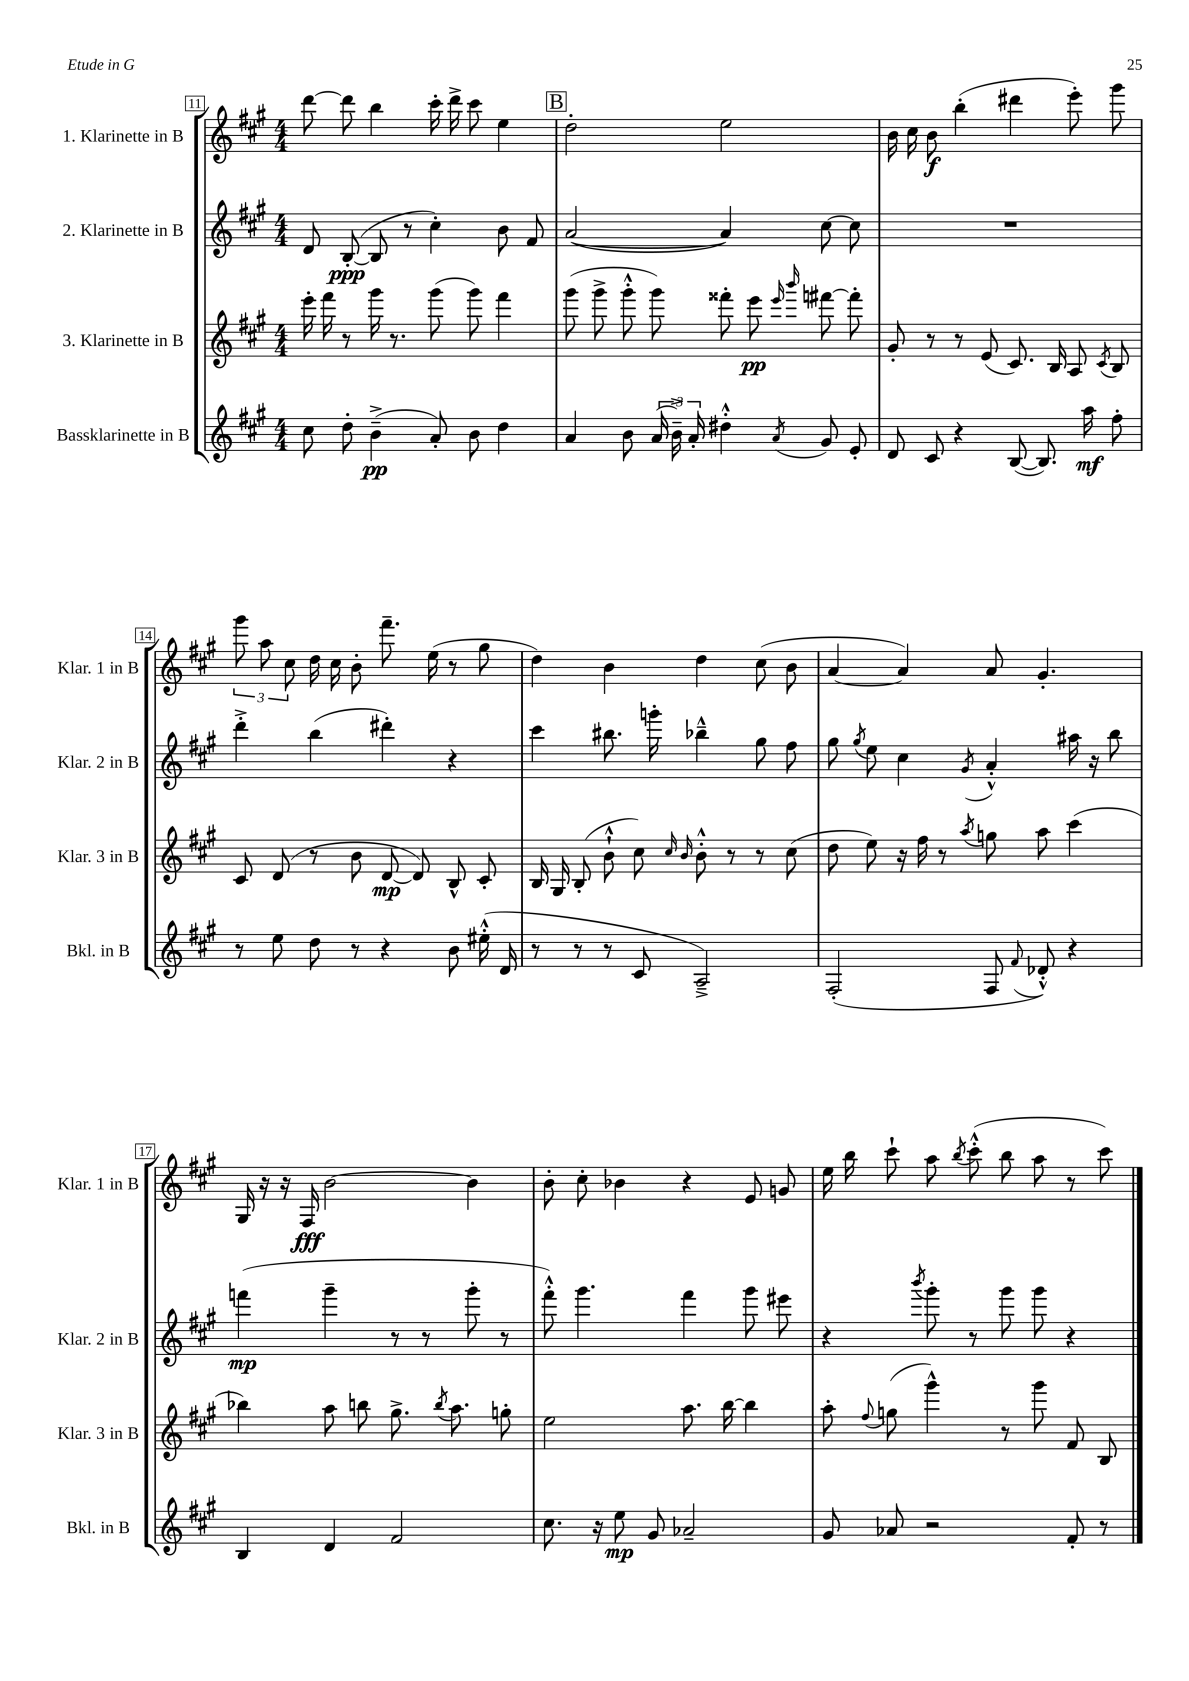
<<
\new StaffGroup <<
\new Staff = "s0" \with { instrumentName = "1. Klarinette in B" shortInstrumentName = "Klar. 1 in B" } {
    \clef treble \key a \major \numericTimeSignature \time 4/4
    \autoBeamOff d'''8~ d'''8 b''4 cis'''16-. d'''16-> cis'''8 e''4 |
    \mark \markup { \box "B" } d''2-. e''2 |
    b'16 cis''16 b'8\f b''4-.( dis'''4 e'''8-.) gis'''8 |
    \tuplet 3/2 { gis'''8 a''8 cis''8 } d''16 cis''16 b'8-. fis'''8.-- e''16( r8 gis''8 |
    d''4) b'4 d''4 cis''8( b'8 |
    a'4~ a'4) a'8 gis'4.-. |
    gis16 r16 r16 fis16\fff b'2~ b'4 |
    b'8-. cis''8-. bes'4 r4 e'8 g'8 |
    e''16 b''16 cis'''8-! a''8 \acciaccatura { b''8 } cis'''8-.-^( b''8 a''8 r8 cis'''8) \bar "|." |
}
\new Staff = "s1" \with { instrumentName = "2. Klarinette in B" shortInstrumentName = "Klar. 2 in B" } {
    \clef treble \key a \major \numericTimeSignature \time 4/4
    \autoBeamOff d'8 b8~-.\ppp( b8 r8 cis''4-.) b'8 fis'8 |
    \mark \markup { \box "B" } a'2~( a'4) cis''8~ cis''8 |
    R1 |
    d'''4-.-> b''4( dis'''4-.) r4 |
    cis'''4 bis''8. g'''16-. bes''4---^ gis''8 fis''8 |
    gis''8 \acciaccatura { gis''8 } e''8 cis''4 \acciaccatura { gis'8 } a'4-.-^ ais''16 r16 b''8 |
    f'''4\mp( gis'''4-- r8 r8 gis'''8-. r8 |
    fis'''8-.-^) gis'''4. fis'''4 gis'''8 eis'''8 |
    r4 \acciaccatura { b'''8 } gis'''8-. r8 gis'''8 gis'''8 r4 \bar "|." |
}
\new Staff = "s2" \with { instrumentName = "3. Klarinette in B" shortInstrumentName = "Klar. 3 in B" } {
    \clef treble \key a \major \numericTimeSignature \time 4/4
    \autoBeamOff e'''16-. fis'''16 r8 gis'''16 r8. gis'''8( gis'''8) fis'''4 |
    \mark \markup { \box "B" } gis'''8( gis'''8-> gis'''8-.-^ gis'''8) fisis'''8-. e'''8\pp \grace { e'''16 b'''16 } fis'''8~ fis'''8-. |
    gis'8-. r8 r8 e'8( cis'8.) b16 a8 \acciaccatura { cis'8 } b8 |
    cis'8 d'8( r8 b'8 d'8~\mp d'8) b8-^ cis'8-. |
    b16 gis16 b8-.( b'8-!-^ cis''8) \grace { cis''16 b'16 } b'8-.-^ r8 r8 cis''8( |
    d''8 e''8) r16 fis''16 r8 \acciaccatura { a''8 } g''8 a''8 cis'''4( |
    bes''4) a''8 b''8 gis''8.-> \acciaccatura { b''8 } a''8. g''8-. |
    e''2 a''8. b''16~ b''4 |
    a''8-. \appoggiatura { fis''8 } g''8( gis'''4-^) r8 gis'''8 fis'8 b8 \bar "|." |
}
\new Staff = "s3" \with { instrumentName = "Bassklarinette in B" shortInstrumentName = "Bkl. in B" } {
    \clef treble \key a \major \numericTimeSignature \time 4/4
    \autoBeamOff cis''8 d''8-. b'4--->\pp( a'8-.) b'8 d''4 |
    \mark \markup { \box "B" } a'4 b'8 \tuplet 3/2 { a'16( b'16--->) a'16-. } dis''4-.-^ \acciaccatura { a'8 } gis'8 e'8-. |
    d'8 cis'8 r4 b8~( b8.) a''16\mf fis''8-. |
    r8 e''8 d''8 r8 r4 b'8 eis''16-.-^( d'16 |
    r8 r8 r8 cis'8 a2--->) |
    fis2-.( fis8 \appoggiatura { fis'8 } des'8-.-^) r4 |
    b4 d'4 fis'2 |
    cis''8. r16 e''8\mp gis'8 aes'2-- |
    gis'8 aes'8 r2 fis'8-. r8 \bar "|." |
}
>>
>>
\layout { \context { \Score currentBarNumber = #11 \override BarNumber.stencil = #(make-stencil-boxer 0.1 0.3 ly:text-interface::print) } }
